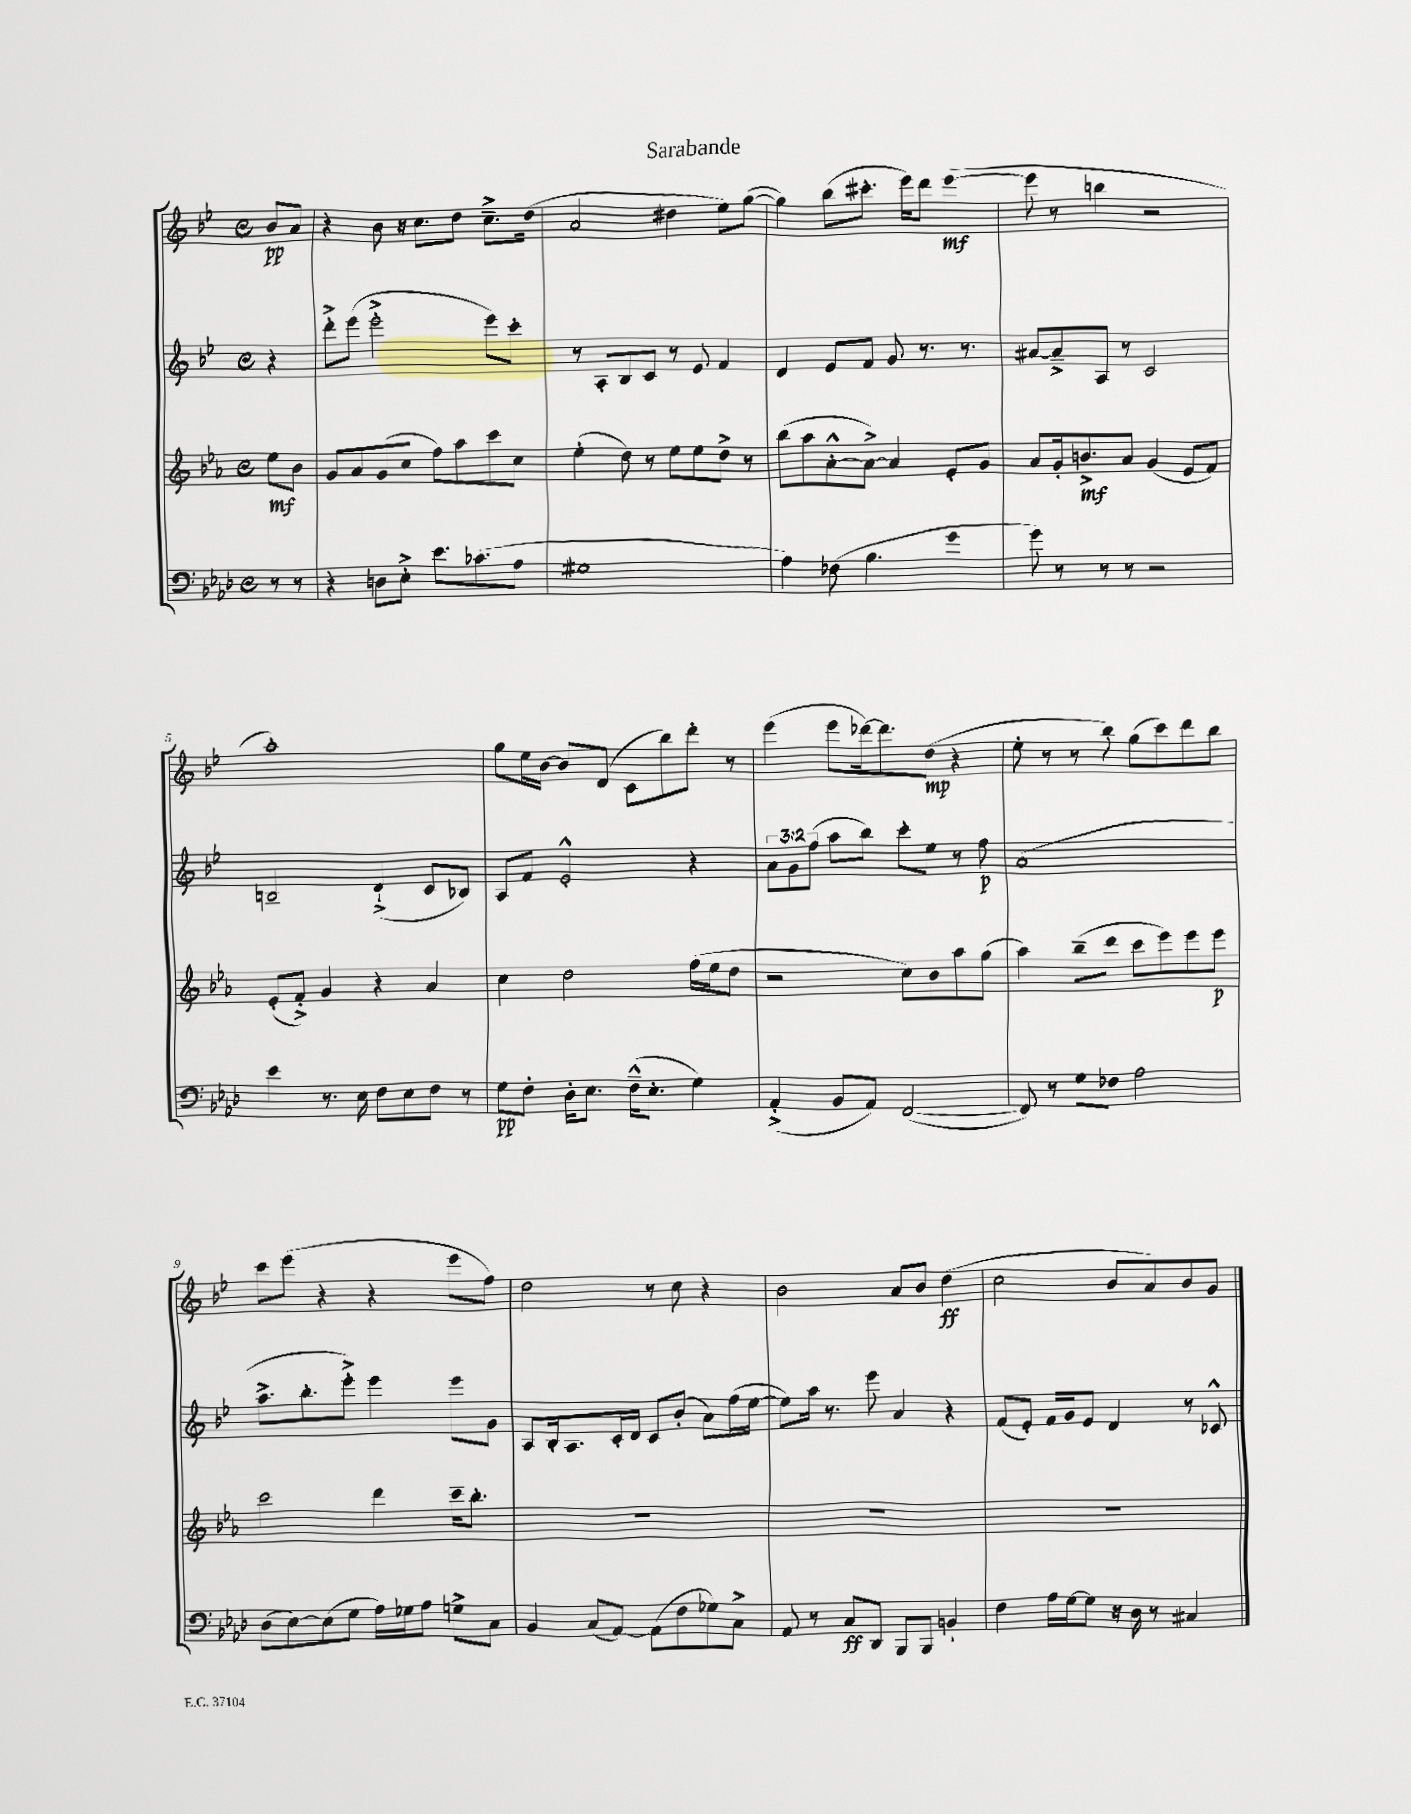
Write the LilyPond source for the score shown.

\header { title = "Sarabande" }
<<
\new StaffGroup <<
\new Staff = "s0" {
    \clef treble \key bes \major \defaultTimeSignature \time 4/4 \partial 4
    bes'8\pp a'8 |
    r4 bes'8 r16 c''8. d''8 c''8.---> d''16( |
    a'2 dis''4 ees''8) g''8~( |
    g''4) bes''8( cis'''8.-. ees'''16) d'''8 ees'''4~\mf( |
    ees'''8 r8 b''4 r2 |
    a''1-.) |
    g''8 ees''16 bes'16~ bes'8 d'8( c'8 bes''8) d'''8-. r8 |
    ees'''4( ees'''8 des'''16~) des'''8. d''8\mp( r4 |
    ees''8-. r8 r8 bes''8) g''8( c'''8) d'''8 bes''8 |
    c'''8 ees'''8( r4 r4 ees'''8 f''8) |
    d''2 r8 c''8 r4 |
    bes'2 a'8 bes'8 d''4\ff( |
    c''2 bes'8 a'8) bes'8 g'8 \bar "|." |
}
\new Staff = "s1" {
    \clef treble \key bes \major \defaultTimeSignature \time 4/4 \override Staff.TupletNumber.text = #tuplet-number::calc-fraction-text \partial 4
    r4 |
    d'''8-.-> ees'''8( ees'''2-.-> ees'''8) c'''8-. |
    r8 a8-. bes8 c'8 r8 ees'8 f'4 |
    d'4 ees'8 f'8 g'8 r8. r8. |
    ais'8~ ais'8---> a8 r8 c'2 |
    b2-- d'4-!->( c'8 bes8) |
    a8 f'8 ees'2-.-^ r4 |
    \tuplet 3/2 { a'8 g'8 f''8( } a''8 bes''8) c'''8-. ees''8 r8 f''8\p |
    a'1( |
    a''8.-> bes''8.-. ees'''8-.->) ees'''4 ees'''8 g'8 |
    a8 bes16-. a8. c'16-. d'16 c'8 bes'8-.( a'8) f''16( ees''16~ |
    ees''8) a''16 r8. ees'''8 a'4 r4 |
    f'8( ees'8-.) f'16 g'16 ees'8 d'4 r8 ces'8-^ \bar "|." |
}
\new Staff = "s2" {
    \clef treble \key ees \major \defaultTimeSignature \time 4/4 \partial 4
    ees''8\mf bes'8 |
    g'8 aes'8 g'8( c''8 f''8) aes''8 c'''8 c''8 |
    ees''4-.( d''8) r8 ees''8 ees''8 d''8-> r8 |
    bes''8( aes''8 aes'8~-.-^ aes'8~->) aes'4 ees'8-. g'8 |
    aes'8 g'16-. b'8.->\mf aes'8 g'4( ees'8 f'8) |
    ees'8-.( f'8-.->) g'4 r4 aes'4 |
    c''4 d''2 f''16( ees''16 d''8 |
    r2 c''8) bes'8 aes''8 g''8( |
    aes''4) bes''8--( d'''8 c'''8 ees'''8) ees'''8 ees'''8\p |
    c'''2 d'''4 c'''16-- bes''8.-. |
    R1 |
    R1 |
    R1 \bar "|." |
}
\new Staff = "s3" {
    \clef bass \key aes \major \defaultTimeSignature \time 4/4 \partial 4
    r8 r8 |
    r4 d8 ees8-.-> ees'8. ces'8.( aes8 |
    gis1 |
    aes4) fes8( bes4. g'4 |
    g'8) r8 r8 r8 r2 |
    ees'4 r8. ees16 f8 ees8 f8 r8 |
    g8\pp f8-. des16-. ees8. f16---^( ees8.-. g4) |
    aes,4-.->( bes,8 aes,8) f,2~( |
    f,8) r8 g8 fes8 aes2 |
    des8( ees8~) ees8( g8 aes16) ges16 aes8 g8-> c8 |
    bes,4 c8( aes,8~) aes,8( f8 ges8) c8-> |
    aes,8 r8 c8\ff des,8 bes,,8 bes,,8 b,4-! |
    f4 aes16 g16~ g8 r16 des16 r8 cis4 \bar "|." |
}
>>
>>
